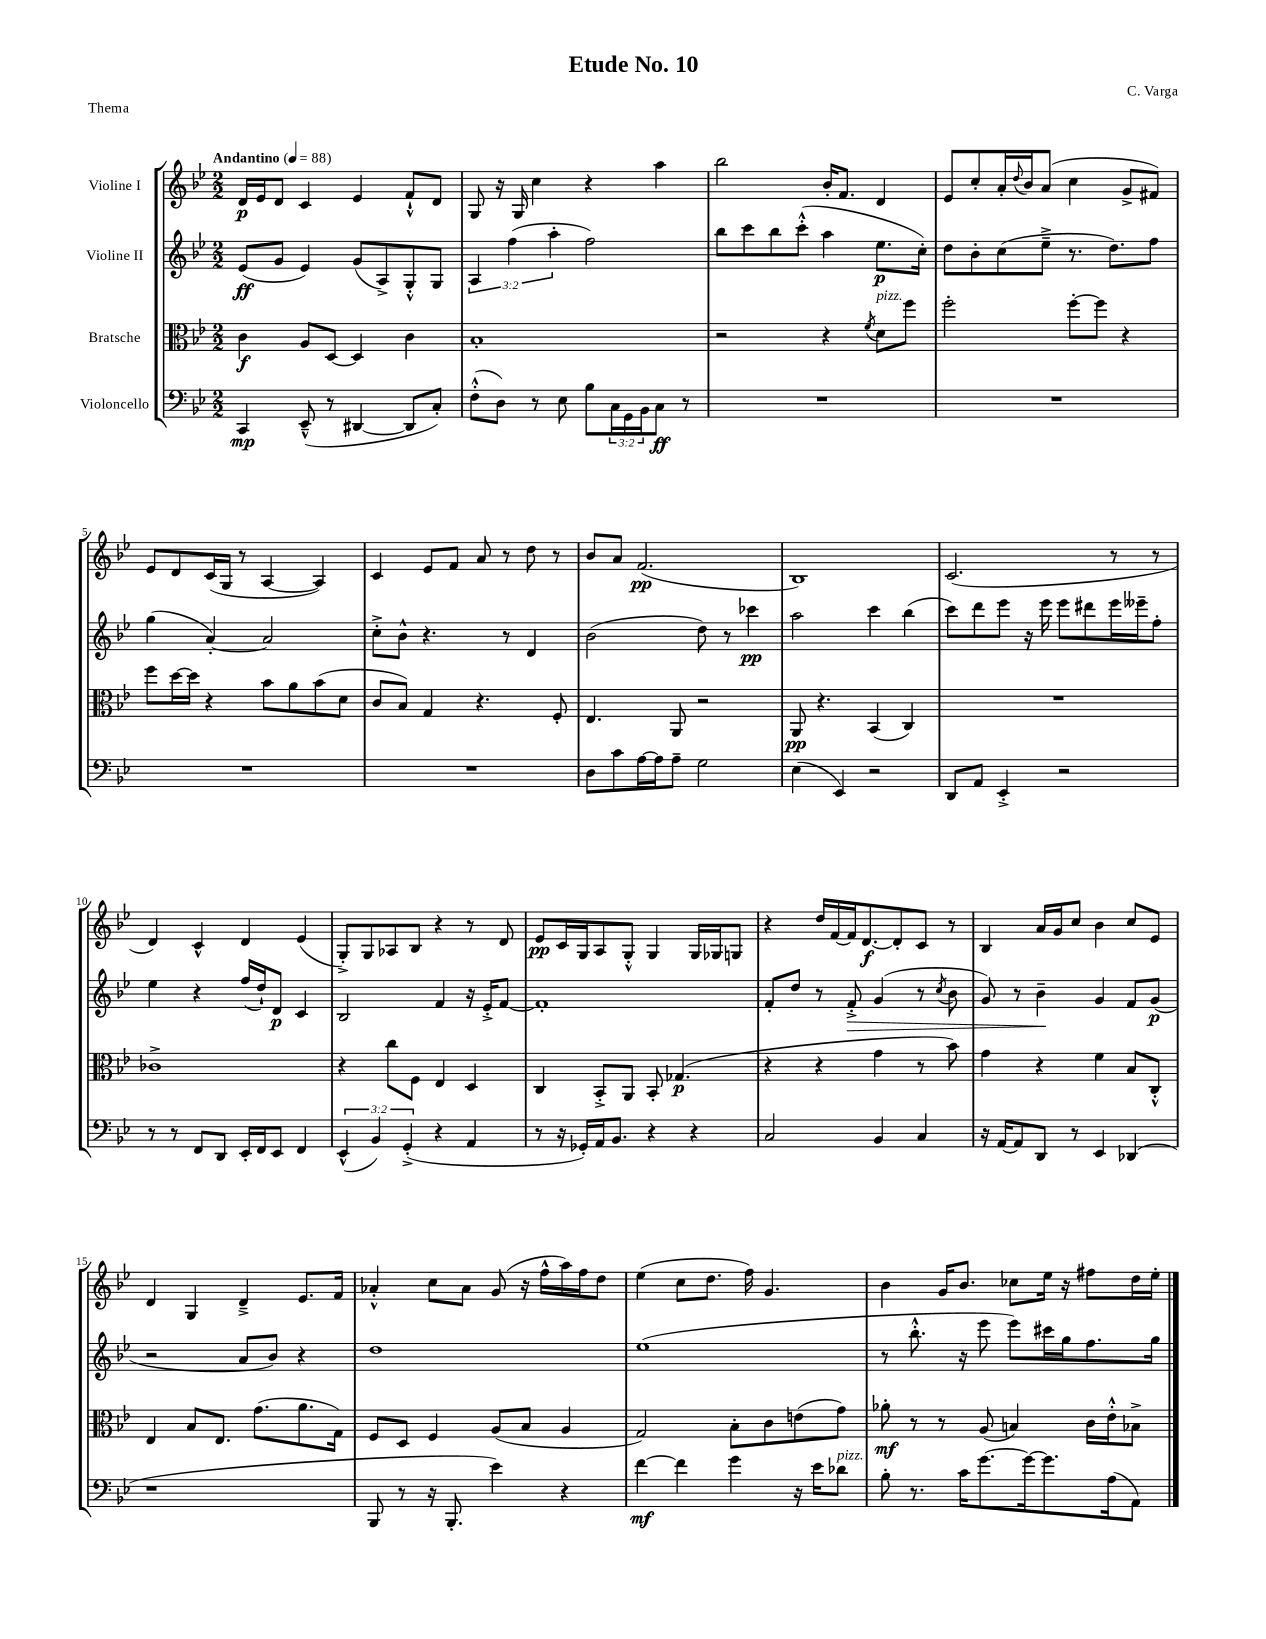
\header { title = "Etude No. 10" composer = "C. Varga" piece = "Thema" }
<<
\new StaffGroup <<
\new Staff = "s0" \with { instrumentName = "Violine I" } {
    \clef treble \key bes \major \numericTimeSignature \time 2/2 \tempo "Andantino" 4 = 88
    d'16\p ees'16 d'8 c'4 ees'4 f'8-!-^ d'8 |
    g8 r16 g16 c''4 r4 a''4 |
    bes''2 bes'16-. f'8. d'4 |
    ees'8 c''8-. a'16-. \appoggiatura { d''8 } bes'16 a'8( c''4 g'8-> fis'8) |
    ees'8 d'8 c'16( g16 r8 a4~ a4) |
    c'4 ees'8 f'8 a'8 r8 d''8 r8 |
    bes'8 a'8 f'2.\pp( |
    bes1) |
    c'2.( r8 r8 |
    d'4) c'4-^ d'4 ees'4( |
    g8-.->) g8 aes8 bes8 r4 r8 d'8 |
    ees'8\pp c'16 g16 a8 g8-.-^ g4 g16 ges16 g8 |
    r4 d''16 f'16~ f'16 d'8.~\f d'8-. c'8 r8 |
    bes4 a'16 g'16 c''8 bes'4 c''8 ees'8 |
    d'4 g4 d'4---> ees'8. f'16 |
    aes'4-.-^ c''8 aes'8 g'8( r16 f''16-^ a''16) f''16 d''8 |
    ees''4( c''8 d''8. f''16) g'4. |
    bes'4 g'16 bes'8. ces''8 ees''16 r16 fis''8 d''16 ees''16-. \bar "|." |
}
\new Staff = "s1" \with { instrumentName = "Violine II" } {
    \clef treble \key bes \major \numericTimeSignature \time 2/2 \override Staff.TupletNumber.text = #tuplet-number::calc-fraction-text
    ees'8\ff( g'8 ees'4) g'8( a8->) g8-.-^ g8 |
    \tuplet 3/2 { a4 f''4( a''4-. } f''2) |
    bes''8 c'''8 bes''8 c'''8-.-^( a''4 ees''8.\p c''16-.) |
    d''8 bes'8-. c''8( ees''8---> r8. d''8.) f''8 |
    g''4( a'4~-.) a'2 |
    c''8-.-> bes'8-^ r4. r8 d'4 |
    bes'2( d''8) r8 ces'''4\pp |
    a''2 c'''4 bes''4( |
    c'''8) d'''8 ees'''8 r16 ees'''16 ees'''8 dis'''8 ees'''16 eeses'''16-- f''8-. |
    ees''4 r4 f''16( d''16-!) d'8\p c'4 |
    bes2 f'4 r16 ees'16-.-> f'8~ |
    f'1-. |
    f'8-. d''8 r8 f'8-.->\> g'4( r8 \acciaccatura { c''8 } bes'8 |
    g'8) r8 bes'4--\! g'4 f'8 g'8\p( |
    r2 a'8 bes'8) r4 |
    d''1 |
    ees''1( |
    r8 bes''8.-.-^ r16 ees'''8 ees'''8) cis'''16 g''16 f''8. g''16 \bar "|." |
}
\new Staff = "s2" \with { instrumentName = "Bratsche" } {
    \clef alto \key bes \major \numericTimeSignature \time 2/2
    c'4\f a8 d8~ d4 c'4 |
    bes1-. |
    r2 r4 \acciaccatura { f'8 } d'8^\markup { \italic "pizz." } f''8 |
    f''2-. f''8~-. f''8 r4 |
    f''8 d''16~ d''16 r4 bes'8 a'8 bes'8( d'8 |
    c'8 bes8) g4 r4. f8-. |
    ees4. a,8 r2 |
    a,8\pp r4. bes,4( c4) |
    R1 |
    ces'1-> |
    r4 c''8 f8 ees4 d4 |
    c4 bes,8-.-> a,8 bes,8-. ges4.\p( |
    r4 r4 g'4 r8 bes'8) |
    g'4 r4 f'4 bes8 c8-.-^ |
    ees4 bes8 ees8. g'8.( a'8. g16) |
    f8 d8 f4 a8( bes8 a4 |
    g2) bes8-. c'8 e'8( g'8) |
    aes'8-.\mf r8 r8 a8( b4) c'16 ees'16-.-^ bes8-> \bar "|." |
}
\new Staff = "s3" \with { instrumentName = "Violoncello" } {
    \clef bass \key bes \major \numericTimeSignature \time 2/2 \override Staff.TupletNumber.text = #tuplet-number::calc-fraction-text
    c,4\mp ees,8---^( r8 dis,4~ dis,8 c8-.) |
    f8-.-^( d8) r8 ees8 bes8 \tuplet 3/2 { c16 g,16 bes,16 } c8\ff r8 |
    R1 |
    R1 |
    R1 |
    R1 |
    d8 c'8 a16~ a16 a8-- g2 |
    ees4( ees,4) r2 |
    d,8 a,8 ees,4-.-> r2 |
    r8 r8 f,8 d,8 ees,16-. f,16 ees,8 f,4 |
    \tuplet 3/2 { ees,4-^( bes,4) g,4-.->( } r4 a,4 |
    r8 r16 ges,16-.) a,16 bes,8. r4 r4 |
    c2 bes,4 c4 |
    r16 a,16~ a,8 d,8 r8 ees,4 des,4( |
    r1 |
    bes,,8 r8 r16 bes,,8.-. ees'4) r4 |
    f'4~\mf f'4 g'4 r16 ees'16 des'8^\markup { \italic "pizz." } |
    bes8-. r8. c'16 g'8.~ g'16~ g'8. a16( a,8) \bar "|." |
}
>>
>>
